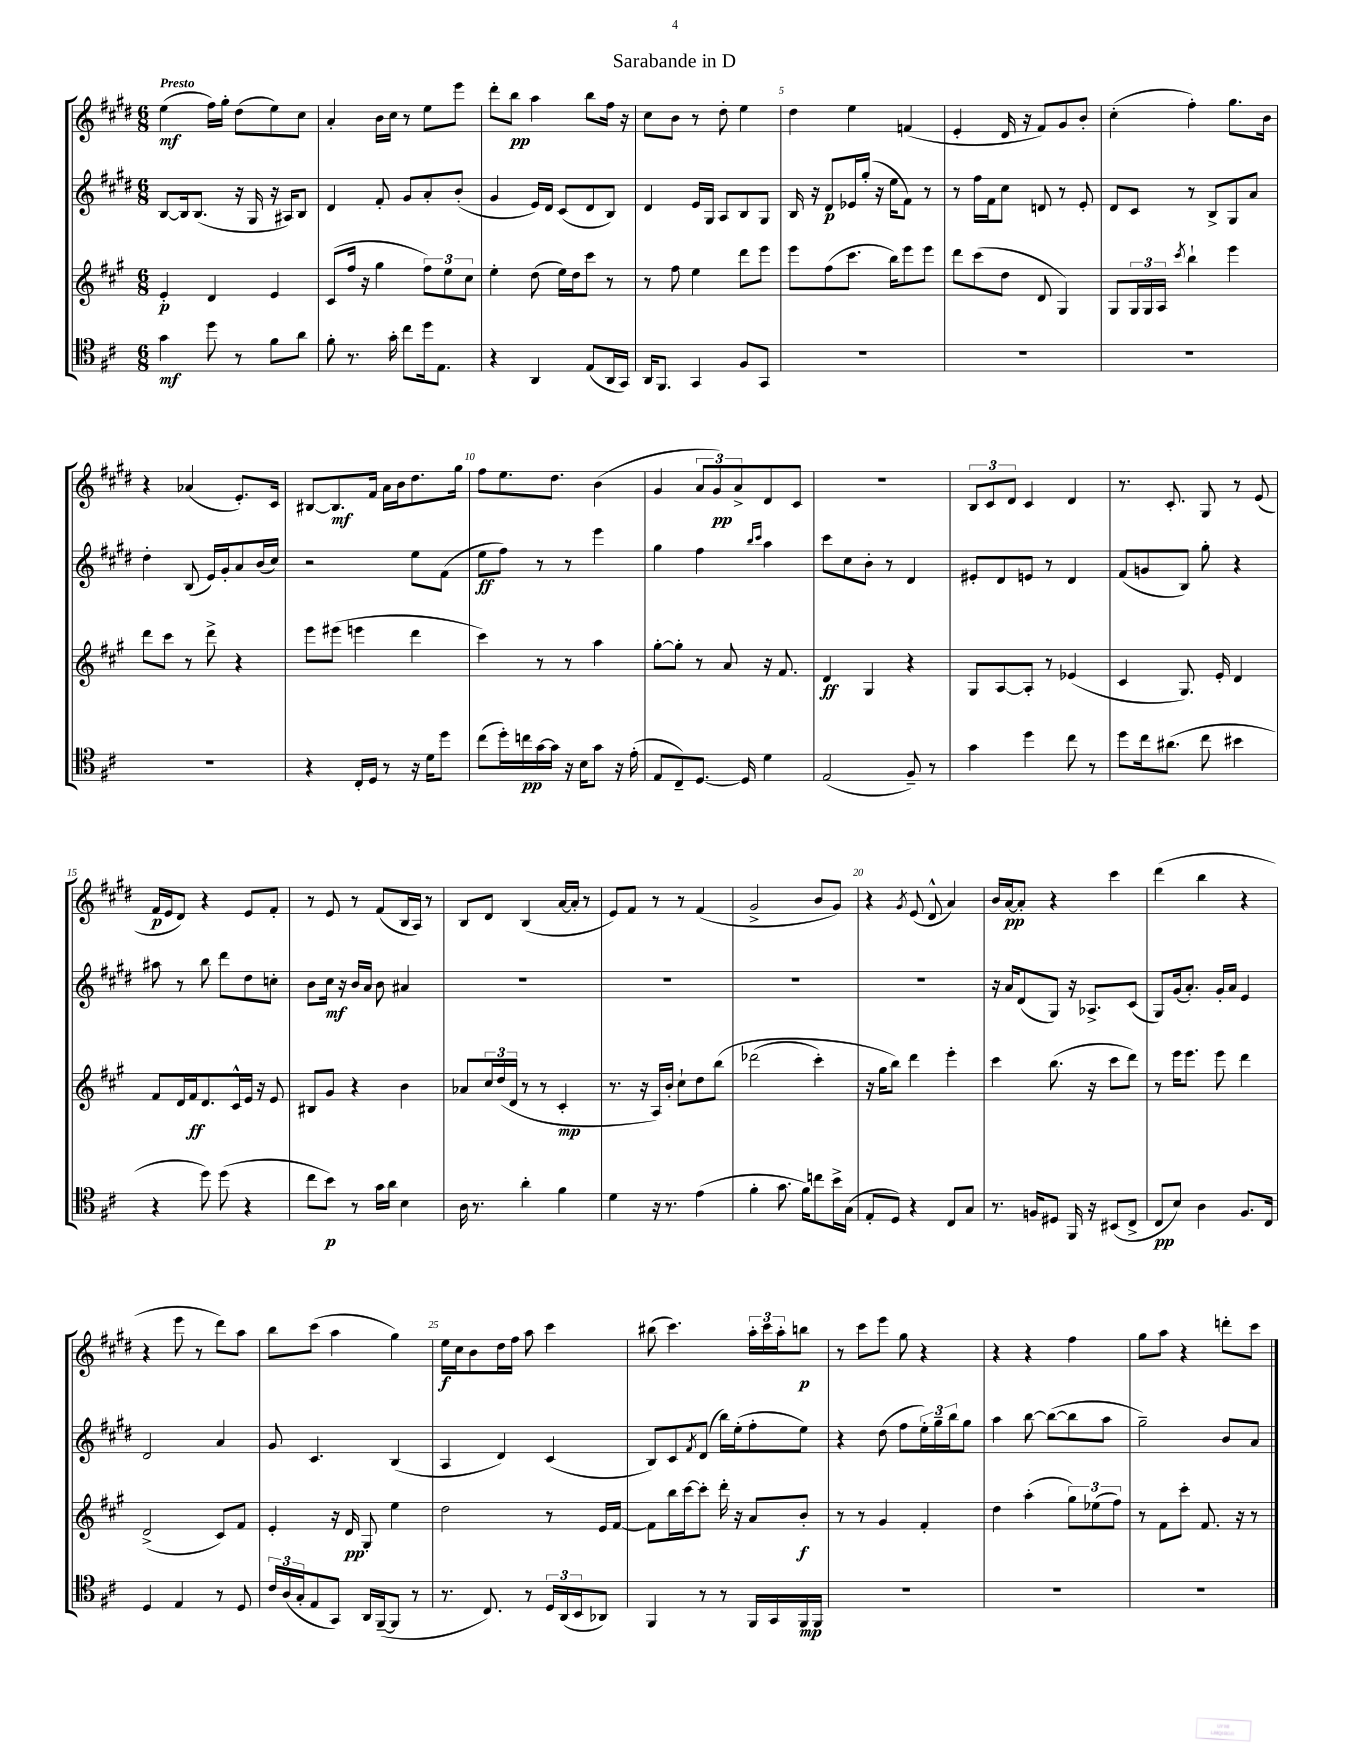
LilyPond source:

\header { title = "Sarabande in D" }
<<
\new StaffGroup <<
\new Staff = "s0" {
    \clef treble \key e \major \numericTimeSignature \time 6/8 \tempo "Presto"
    e''4\mf( fis''16) gis''16-. dis''8( e''8) cis''8 |
    a'4-. b'16 cis''16 r8 e''8 e'''8 |
    dis'''8-. b''8\pp a''4 b''8 fis''16 r16 |
    cis''8 b'8 r8 dis''8-. e''4 |
    dis''4 e''4 f'4( |
    e'4-. dis'16 r16 fis'8) gis'8 b'8-. |
    cis''4-.( fis''4-.) gis''8. b'16 |
    r4 aes'4( e'8.-.) cis'16 |
    bis8~ bis8.\mf fis'16 a'16 b'16 dis''8. gis''16 |
    fis''8 e''8. dis''8. b'4( |
    gis'4 \tuplet 3/2 { a'8 gis'8\pp) a'8-> } dis'8 cis'8 |
    R2. |
    \tuplet 3/2 { b8 cis'8 dis'8 } cis'4 dis'4 |
    r8. cis'8.-. gis8 r8 e'8( |
    fis'16\p e'16 dis'8) r4 e'8 fis'8-. |
    r8 e'8 r8 fis'8( b16 a16) r8 |
    b8 dis'8 b4( a'16~ a'16-. r8 |
    e'8) fis'8 r8 r8 fis'4( |
    gis'2-> b'8 gis'8) |
    r4 \acciaccatura { gis'8 } e'8( dis'8-^ a'4) |
    b'16 a'16~\pp a'8-. r4 cis'''4 |
    dis'''4( b''4 r4 |
    r4 e'''8 r8 dis'''8) a''8 |
    b''8 cis'''8( a''4 gis''4) |
    e''16\f cis''16 b'8 dis''16 fis''16 a''8 cis'''4 |
    bis''8( cis'''4.) \tuplet 3/2 { a''16-. cis'''16 a''16-. } b''8\p |
    r8 cis'''8 e'''8 gis''8 r4 |
    r4 r4 fis''4 |
    gis''8 a''8 r4 d'''8-. cis'''8 \bar "|." |
}
\new Staff = "s1" {
    \clef treble \key e \major \numericTimeSignature \time 6/8
    b8~ b16 b8.( r16 gis16 r16 ais16) b8 |
    dis'4 fis'8-. gis'8 a'8-. b'8-.( |
    gis'4 e'16) dis'16 cis'8( dis'8 b8) |
    dis'4 e'16 gis16 a8 b8 gis8 |
    b16 r16 dis'8\p ees'16 gis''16-.( r16 e''16 fis'8) r8 |
    r8 fis''16 fis'16 cis''8 d'8 r8 e'8-. |
    dis'8 cis'8 r8 b8-> gis8 a'8 |
    dis''4-. b8( e'16) gis'16-. a'8 b'16( cis''16) |
    r2 e''8 fis'8( |
    e''8\ff fis''8) r8 r8 e'''4 |
    gis''4 fis''4 \grace { b''16 cis'''16 } a''4 |
    cis'''8 cis''8 b'8-. r8 dis'4 |
    eis'8-. dis'8 e'8 r8 dis'4 |
    fis'8( g'8 b8) gis''8-. r4 |
    ais''8 r8 b''8 dis'''8 dis''8 c''8-. |
    b'8 cis''16\mf r16 b'16 a'16 b'8 ais'4 |
    R2. |
    R2. |
    R2. |
    R2. |
    r16 a'16 dis'8( gis8) r16 aes8.-> cis'8( |
    gis8) gis'16( a'8.-.) gis'16-. a'16 e'4 |
    dis'2 a'4 |
    gis'8 cis'4. b4( |
    a4 dis'4) cis'4( |
    b8) cis'8 \acciaccatura { fis'8 } dis'8( b''16) e''16-.( fis''8-. e''8) |
    r4 dis''8( fis''8 \tuplet 3/2 { e''16-.) gis''16-- b''16 } gis''8 |
    a''4 b''8~ b''8~( b''8 a''8 |
    gis''2--) b'8 a'8 \bar "|." |
}
\new Staff = "s2" {
    \clef treble \key a \major \numericTimeSignature \time 6/8
    e'4-.\p d'4 e'4 |
    cis'8( fis''16 r16 gis''4 \tuplet 3/2 { fis''8) e''8 cis''8 } |
    e''4-. d''8( e''16) d''16 cis'''8 r8 |
    r8 fis''8 e''4 d'''8 e'''8 |
    e'''8 fis''8( cis'''8. b''16) e'''8 e'''8 |
    d'''8 cis'''8( d''8 d'8 gis4) |
    gis8 \tuplet 3/2 { gis16 gis16 a16 } \acciaccatura { cis'''8 } b''4-! e'''4 |
    d'''8 cis'''8 r8 d'''8-> r4 |
    e'''8 eis'''8( e'''4 d'''4 |
    cis'''4) r8 r8 a''4 |
    gis''8~-. gis''8-. r8 a'8 r16 fis'8. |
    d'4\ff gis4 r4 |
    gis8 a8~ a8-. r8 ees'4( |
    cis'4 gis8.) e'16-. d'4 |
    fis'8 d'16 fis'16\ff d'8. cis'16-^ e'16 r16 e'8 |
    bis8 gis'8 r4 b'4 |
    aes'8 \tuplet 3/2 { cis''16 d''16( d'16 } r8 r8 cis'4-.\mp |
    r8. r16 a16) b'16-. cis''8-! d''8 b''8\( |
    des'''2( cis'''4-.) |
    r16 gis''16 b''8\) d'''4 e'''4-. |
    cis'''4 b''8.( r16 cis'''8 d'''8) |
    r8 e'''16 e'''8. e'''8 d'''4 |
    d'2->( cis'8) fis'8 |
    e'4-. r16 d'16\pp gis8-. e''4 |
    d''2 r8 e'16 fis'16~ |
    fis'8 b''16 cis'''16~ cis'''8-. d'''16-. r16 a'8 b'8-.\f |
    r8 r8 gis'4 fis'4-. |
    d''4 a''4-.( \tuplet 3/2 { gis''8) ees''8( fis''8) } |
    r8 fis'8 cis'''8-. fis'8. r16 r8 \bar "|." |
}
\new Staff = "s3" {
    \clef tenor \key d \major \numericTimeSignature \time 6/8
    g'4\mf d''8 r8 fis'8 a'8 |
    fis'8-. r8. g'16-. cis''8 d''16 e8. |
    r4 a,4 e8( a,16 g,16) |
    a,16 fis,8. g,4 fis8 g,8 |
    R2. |
    R2. |
    R2. |
    R2. |
    r4 cis16-. d16 r8 r16 d'16 d''8 |
    cis''8( d''16-.) c''16\pp g'16~ g'16 r16 b16 g'8 r16 e'16-.( |
    e8 cis8--) d8.~ d16 d'4 |
    e2( fis8--) r8 |
    g'4 d''4 cis''8 r8 |
    d''8 cis''16 ais'8.( cis''8 bis'4 |
    r4 d''8) d''8( r4 |
    cis''8 b'8\p) r8 g'16 a'16 b4 |
    a16 r8. a'4-. fis'4 |
    d'4 r16 r8. e'4( |
    fis'4-. g'8. fis'16) c''8 b'16-> g16( |
    e8-. d8) r4 cis8 g8 |
    r8. f16 dis8 fis,16 r16 bis,8( cis8-> |
    cis8\pp b8) a4 fis8. cis16 |
    d4 e4 r8 d8 |
    \tuplet 3/2 { cis'16 a16( g16-. } e8 g,8) a,16 fis,16~--( fis,8 r8 |
    r8. cis8.) r8 \tuplet 3/2 { d16 a,16( b,16 } aes,8) |
    fis,4 r8 r8 fis,16 g,16 fis,16\mp fis,16 |
    R2. |
    R2. |
    R2. \bar "|." |
}
>>
>>
\layout { \context { \Score \override BarNumber.break-visibility = ##(#f #t #t) barNumberVisibility = #(every-nth-bar-number-visible 5) } }
